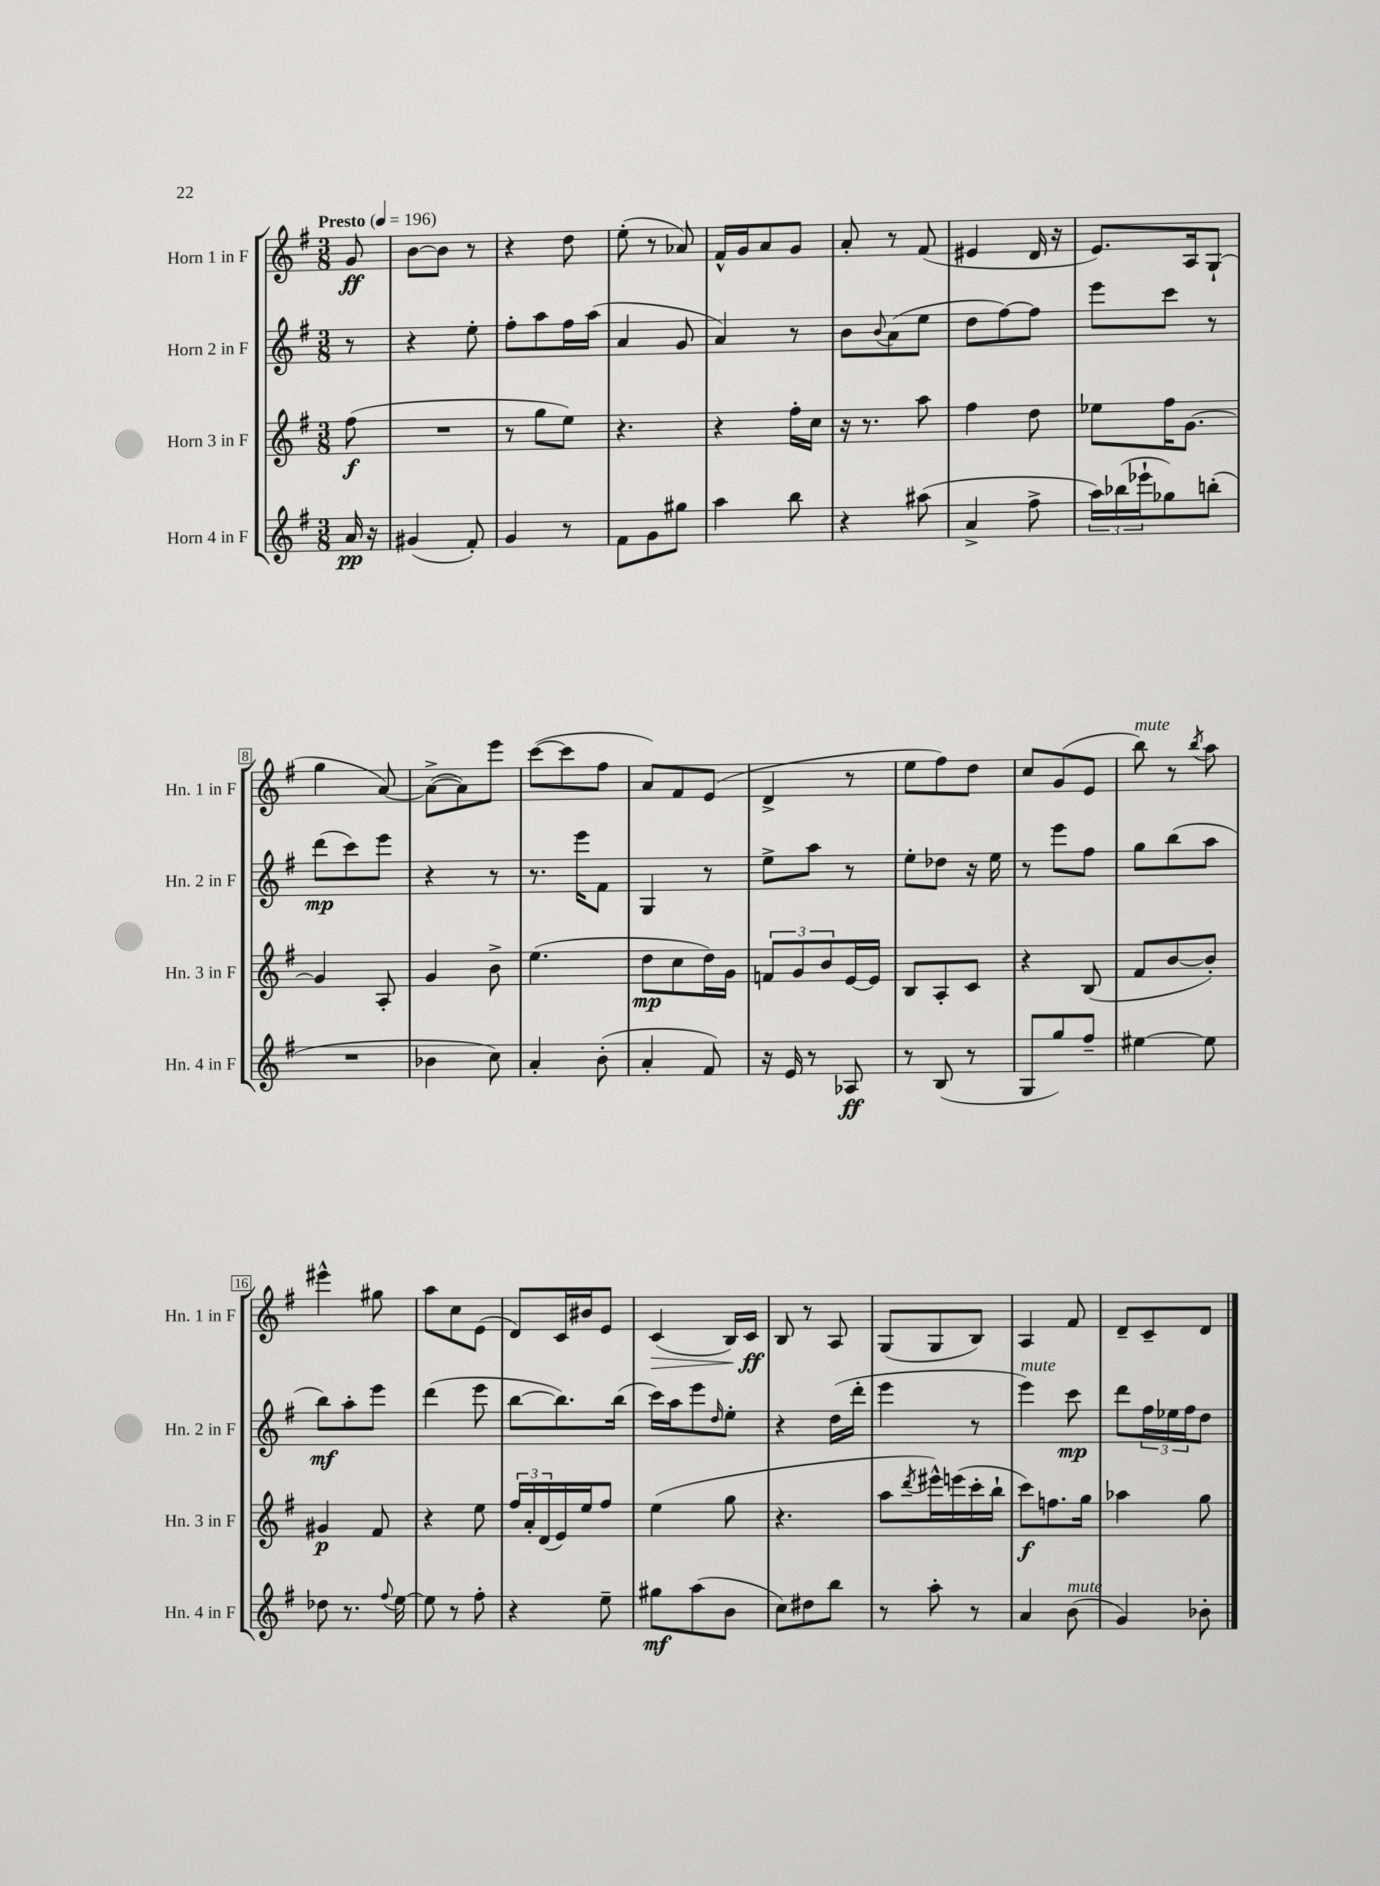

**kern	**dynam	**kern	**dynam	**kern	**dynam	**kern	**dynam
*part4	*part4	*part3	*part3	*part2	*part2	*part1	*part1
*staff4	*staff4	*staff3	*staff3	*staff2	*staff2	*staff1	*staff1
*I"Horn 4 in F	*	*I"Horn 3 in F	*	*I"Horn 2 in F	*	*I"Horn 1 in F	*
*I'Hn. 4 in F	*	*I'Hn. 3 in F	*	*I'Hn. 2 in F	*	*I'Hn. 1 in F	*
*clefG2	*	*clefG2	*	*clefG2	*	*clefG2	*
*k[f#]	*	*k[f#]	*	*k[f#]	*	*k[f#]	*
*M3/8	*	*M3/8	*	*M3/8	*	*M3/8	*
*MM196	*	*MM196	*	*MM196	*	*MM196	*
=	=	=	=	=	=	=	=
!	!	!	!	!	!	!LO:TX:a:B:t=Presto	!
16a/	pp	(8ff#\	f	8r	.	8g/	ff
16r	.	.	.	.	.	.	.
=1	=1	=1	=1	=1	=1	=1	=1
(4g#X/	.	4.r	.	4r	.	[8b\L	.
.	.	.	.	.	.	8b\J]	.
8f#'/)	.	.	.	8ee'\	.	8r	.
=2	=2	=2	=2	=2	=2	=2	=2
4g/	.	8r	.	8ff#'\L	.	4r	.
.	.	8gg\L	.	8aa\	.	.	.
8r	.	8ee\J)	.	16ff#\L	.	8dd\	.
.	.	.	.	(16aa\JJ	.	.	.
=3	=3	=3	=3	=3	=3	=3	=3
8f#\L	.	4.r	.	4a/	.	(8ee'\	.
8g\	.	.	.	.	.	8r	.
8gg#X\J	.	.	.	8g/	.	8a-X/)	.
=4	=4	=4	=4	=4	=4	=4	=4
4aa\	.	4r	.	4a/)	.	16f#^^/LL	.
.	.	.	.	.	.	16g/J	.
.	.	.	.	.	.	8a/	.
8bb\	.	16ff#'\LL	.	8r	.	8g/J	.
.	.	16cc\JJ	.	.	.	.	.
=5	=5	=5	=5	=5	=5	=5	=5
4r	.	16r	.	8b\L	.	8a'/	.
.	.	8.r	.	.	.	.	.
.	.	.	.	8qqb/	.	.	.
.	.	.	.	(8a\	.	8r	.
(8aa#X\	.	8aa\	.	8ee\J	.	(8f#/	.
=6	=6	=6	=6	=6	=6	=6	=6
4a^/	.	4ff#\	.	8dd\L	.	4e#X/	.
.	.	.	.	[8ff#\)	.	.	.
8ff#^\	.	8dd\	.	8ff#\J]	.	16d/	.
.	.	.	.	.	.	16r	.
=7	=7	=7	=7	=7	=7	=7	=7
24aa\LL)	.	8ee-X\L	.	8eee\L	.	8.e/L)	.
(24bb-X\	.	.	.	.	.	.	.
24eee-X`\J	.	.	.	.	.	.	.
8gg-X\)	.	16ff#\K	.	8ccc\J	.	.	.
.	.	[8.g\J	.	.	.	16A/k	.
(8bbn'\J	.	.	.	8r	.	(8G`/J	.
!!LO:LB:g=z
=8	=8	=8	=8	=8	=8	=8	=8
4.r	.	4g/]	.	(8ddd\L	mp	4gg\	.
.	.	.	.	8ccc\)	.	.	.
.	.	8A'/	.	8eee\J	.	[8a/)	.
=9	=9	=9	=9	=9	=9	=9	=9
4b-X\	.	4g/	.	4r	.	(8a^\L_	.
.	.	.	.	.	.	8a\])	.
8cc\)	.	8b^\	.	8r	.	8eee\J	.
=10	=10	=10	=10	=10	=10	=10	=10
4a'/	.	(4.ee\	.	8.r	.	([8ccc\L	.
.	.	.	.	.	.	8ccc\]	.
.	.	.	.	16eee\KL	.	.	.
(8b'\	.	.	.	8f#\J	.	8ff#\J	.
=11	=11	=11	=11	=11	=11	=11	=11
4a'/	.	8dd\L	mp	4G/	.	8a/L)	.
.	.	8cc\	.	.	.	8f#/	.
8f#/)	.	16dd\L)	.	8r	.	(8e/J	.
.	.	16g\JJ	.	.	.	.	.
=12	=12	=12	=12	=12	=12	=12	=12
16r	.	12fn/L	.	8ee^\L	.	4d^/	.
16e/	.	.	.	.	.	.	.
.	.	12g/	.	.	.	.	.
8r	.	.	.	8aa\J	.	.	.
.	.	12b/	.	.	.	.	.
8A-X/	ff	[16e/L	.	8r	.	8r	.
.	.	16e/JJ]	.	.	.	.	.
=13	=13	=13	=13	=13	=13	=13	=13
8r	.	8B/L	.	8ee'\L	.	8ee\L	.
(8B/	.	8A'/	.	8dd-X\J	.	8ff#\)	.
8r	.	8c/J	.	16r	.	8dd\J	.
.	.	.	.	16ee\	.	.	.
=14	=14	=14	=14	=14	=14	=14	=14
8G/L	.	4r	.	8r	.	8cc/L	.
8gg/)	.	.	.	8eee\L	.	(8g/	.
8ff#~/J	.	(8B/	.	8ff#\J	.	8e/J	.
=15	=15	=15	=15	=15	=15	=15	=15
!	!	!	!	!	!	!LO:TX:a:i:t=mute	!
[4ee#X\	.	8f#/L	.	8gg\L	.	8bb\)	.
.	.	[8b/	.	(8bb\	.	8r	.
.	.	.	.	.	.	8qbb/	.
8ee#\]	.	8b'/J])	.	8aa\J	.	8aa\	.
!!LO:LB:g=z
=16	=16	=16	=16	=16	=16	=16	=16
8dd-X\	.	4g#X/	p	8bb\L)	mf	4eee#X^^\	.
8.r	.	.	.	8aa'\	.	.	.
.	.	8f#/	.	8eee\J	.	8gg#X\	.
8qqff#/	.	.	.	.	.	.	.
[16ee\	.	.	.	.	.	.	.
=17	=17	=17	=17	=17	=17	=17	=17
8ee\]	.	4r	.	(4ddd\	.	8aa\L	.
8r	.	.	.	.	.	8cc\	.
8ff#'\	.	8ee\	.	8eee\	.	(8e\J	.
=18	=18	=18	=18	=18	=18	=18	=18
4r	.	24ff#/LL	.	[8bb\L	.	8d/L)	.
.	.	24a'/	.	.	.	.	.
.	.	(24d/	.	.	.	.	.
.	.	16e/)	.	8.bb\])	.	16c/L	.
.	.	16ee/J	.	.	.	16b#X/J	.
8ee~\	.	8ff#/J	.	.	.	8e/J	.
.	.	.	.	(16bb\Jk	.	.	.
=19	=19	=19	=19	=19	=19	=19	=19
!	!	!	!	!	!	!	!LO:HP:b
8gg#X\L	mf	(4ee\	.	16ccc\LL)	.	(4c/	>
.	.	.	.	16aa\J	.	.	.
(8aa\	.	.	.	8eee\	.	.	.
.	.	.	.	16qqdd/	.	.	.
8b\J	.	8gg\	.	8ee'\J	.	16B/LL)	.
.	.	.	.	.	.	16c/JJ	ff
.	.	.	.	.	.	.	]
=20	=20	=20	=20	=20	=20	=20	=20
8cc\L)	.	4.r	.	4r	.	8B/	.
8dd#X\	.	.	.	.	.	8r	.
8bb\J	.	.	.	(16dd\LL	.	8A/	.
.	.	.	.	16ddd'\JJ	.	.	.
=21	=21	=21	=21	=21	=21	=21	=21
8r	.	8aa\L	.	4eee\	.	(8G/L	.
.	.	8qddd/	.	.	.	.	.
8aa'\	.	16eee#X^^\L)	.	.	.	8G/	.
.	.	(16eeen\	.	.	.	.	.
8r	.	16ccc'\	.	8r	.	8B/J)	.
.	.	16bb`\JJ	.	.	.	.	.
=22	=22	=22	=22	=22	=22	=22	=22
!	!	!	!	!LO:TX:a:i:t=mute	!	!	!
4a/	.	8ccc\L)	f	4eee\)	.	4A/	.
.	.	8.ffn\	.	.	.	.	.
!LO:TX:a:i:t=mute	!	!	!	!	!	!	!
(8b\	.	.	.	8ccc\	mp	8f#/	.
.	.	16gg\Jk	.	.	.	.	.
=23	=23	=23	=23	=23	=23	=23	=23
4g/)	.	4aa-X\	.	8ddd\L	.	8d~/L	.
.	.	.	.	24ff#\L	.	8c~/	.
.	.	.	.	24ee-X\	.	.	.
.	.	.	.	24ff#\J	.	.	.
8b-X'\	.	8gg\	.	8dd\J	.	8d/J	.
==	==	==	==	==	==	==	==
*-	*-	*-	*-	*-	*-	*-	*-
